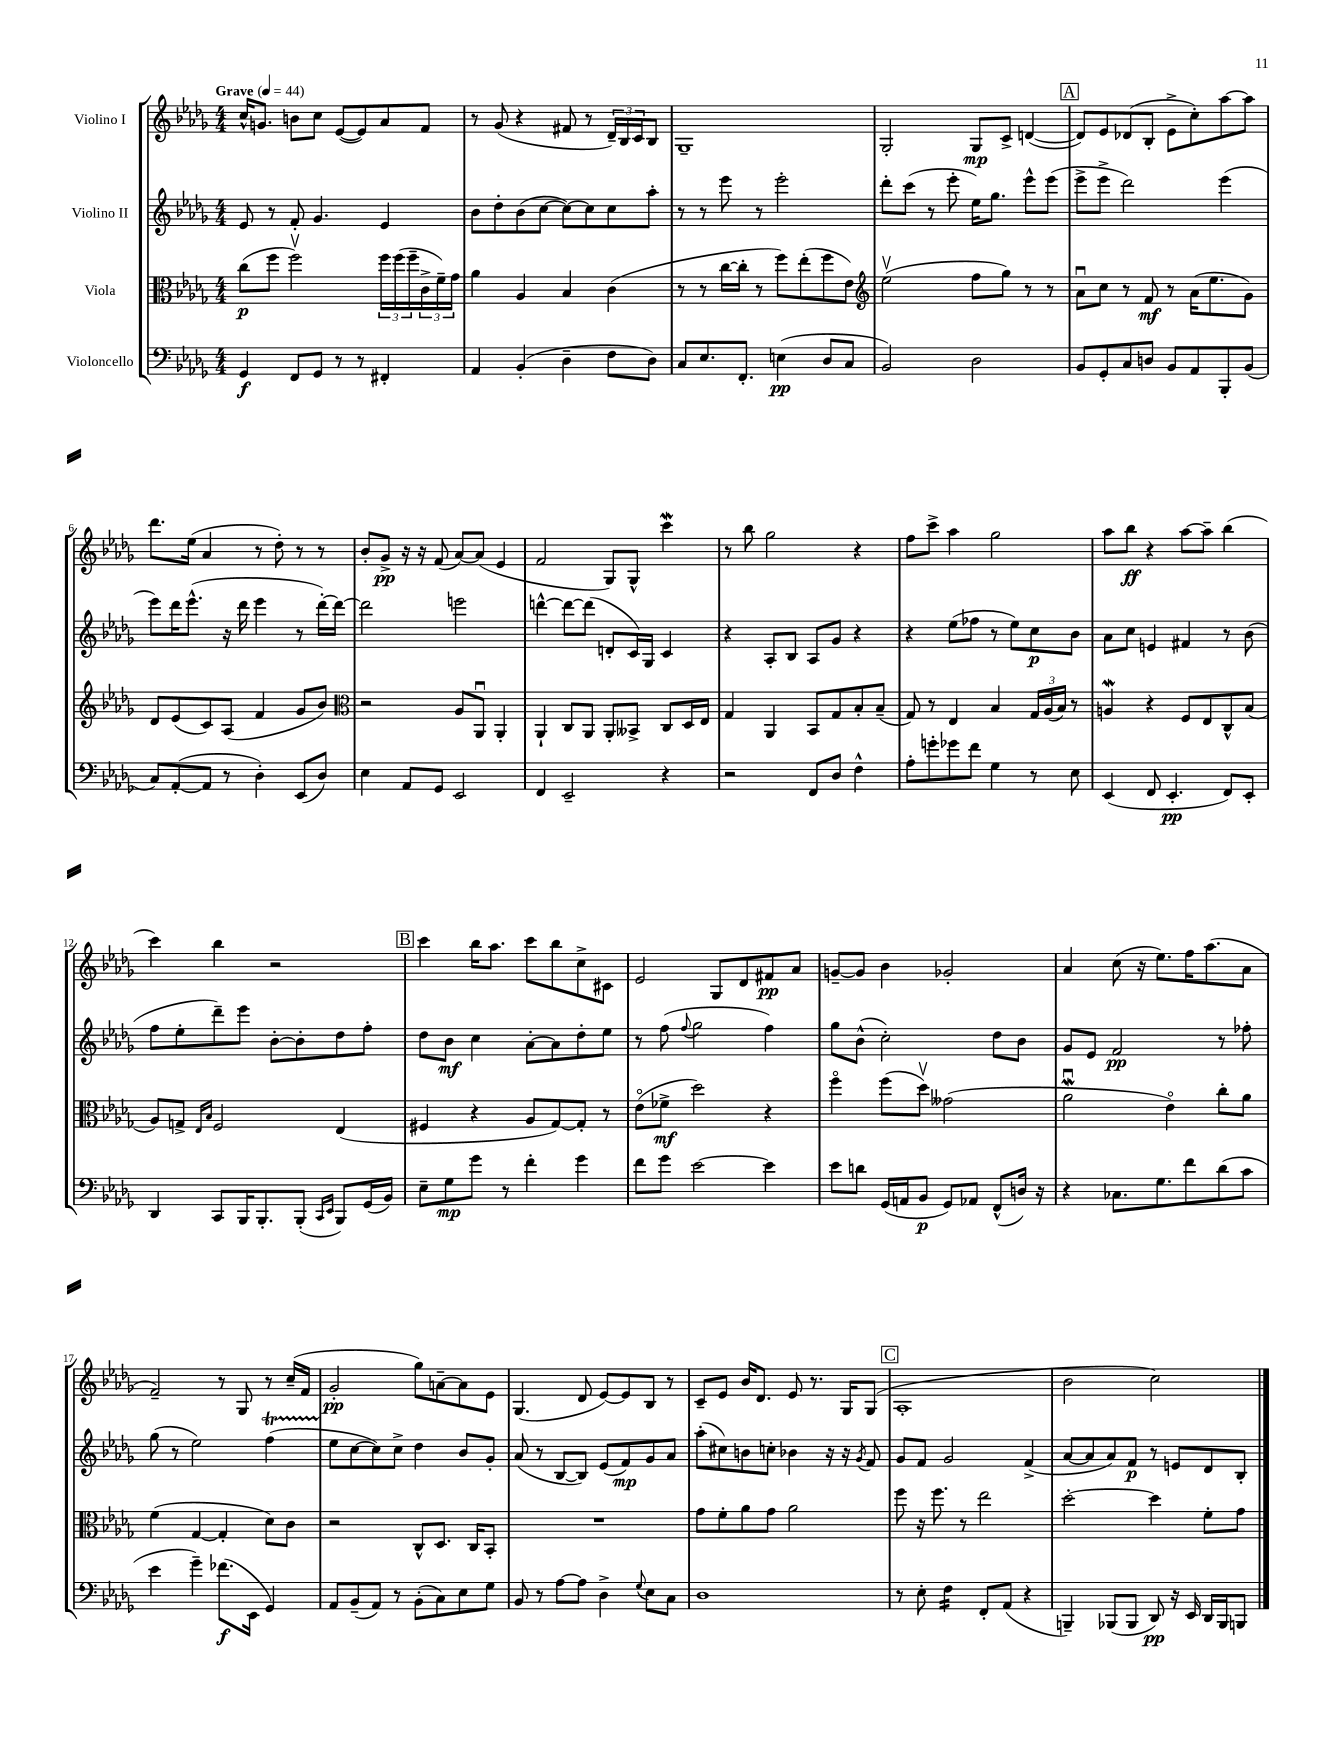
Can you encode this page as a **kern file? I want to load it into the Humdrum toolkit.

**kern	**kern	**kern	**kern
*staff4	*staff3	*staff2	*staff1
*clefF4	*clefC3	*clefG2	*clefG2
*k[b-e-a-d-g-]	*k[b-e-a-d-g-]	*k[b-e-a-d-g-]	*k[b-e-a-d-g-]
*M4/4	*M4/4	*M4/4	*M4/4
*MM44	*MM44	*MM44	*MM44
4GG-	(8cc	8e-	16cc^^
.	.	.	8.g
.	8ff	8r	.
8FF	2ffv)	8f'	8b
8GG-	.	4.g-	8cc
8r	.	.	([8e-
8r	.	.	8e-])
4FF#'	24ff	4e-	8a-
.	(24ff	.	.
.	24ff~	.	.
.	24c^	.	8f
.	24f~)	.	.
.	24g-	.	.
=	=	=	=
4AA-	4a-	8b-	8r
.	.	8dd-'	(8g-
(4BB-'	4A-	(8b-	4r
.	.	[8cc	.
4D-~	4B-	8cc_)	8f#
.	.	8cc]	8r
8F	(4c	8cc	24d-~)
.	.	.	24B-
.	.	.	24c
8D-)	.	8aa-'	8B-
=	=	=	=
8C	8r	8r	1G-~
8.E-	8r	8r	.
.	[16cc	8eee-	.
8.FF'	16cc']	.	.
.	8r	8r	.
(4E	8ff)	2eee-'	.
.	(8ee-'	.	.
8D-	8ff	.	.
8C	8e-)	.	.
=	=	=	=
*	*clefG2	*	*
2BB-)	(2ee-v	8ddd-'	2G-'
.	.	(8ccc	.
.	.	8r	.
.	.	8eee-'	.
2D-	8ff	16ee-)	8G-
.	.	8.gg-	.
.	8gg-)	.	8c^
.	8r	8eee-^^	([4d
.	8r	(8eee-	.
=	=	=	=
8BB-	8a-u	8eee-^	8d])
8GG-'	8cc	8eee-^	8e-
8C	8r	2ddd-)	(8d-
8D	8f	.	8B-'
8BB-	8r	.	8e-^
8AA-	(16a-	.	8cc')
.	8.ee-	.	.
8BBB-'	.	(4eee-	[8aa-
(8BB-	8g-)	.	8aa-]
=	=	=	=
8C)	8d-	8eee-)	8.ddd-
([8AA-'	(8e-	16ddd-	.
.	.	(8.eee-^^	(16ee-
8AA-]	8c)	.	4a-
8r	(8A-	16r	.
.	.	16ddd-	.
4D-')	4f	4eee-	8r
.	.	.	8dd-')
(8EE-	8g-	8r	8r
8D-)	8b-)	[16ddd-')	8r
.	.	16ddd-_	.
=	=	=	=
*	*clefC3	*	*
4E-	2r	2ddd-]	8b-'
.	.	.	8g-^
8AA-	.	.	16r
.	.	.	16r
8GG-	.	.	(8f
2EE-	8A-	2eee	[8a-)
.	8AA-u	.	(8a-]
.	4AA-'	.	4e-
=	=	=	=
4FF	4AA-`	[4ddd^^	2f
2EE-~	8C	8ddd_	.
.	8AA-	(8ddd]	.
.	8AA-'	8d'	8G-)
.	8BB--^	16c)	8G-^^
.	.	16G-	.
4r	8C	4c	4ccc
.	16D-	.	.
.	16E-	.	.
=	=	=	=
2r	4G-	4r	8r
.	.	.	8bb-
.	4AA-	8A-'	2gg-
.	.	8B-	.
8FF	8BB-	8A-	.
8D-	8G-	8g-	.
4F^^	8B-'	4r	4r
.	(8B-~	.	.
=	=	=	=
8A-'	8G-)	4r	8ff
8g'	8r	.	8ccc^
8g-	4E-	(8ee-	4aa-
8f	.	8ff-	.
4G-	4B-	8r	2gg-
.	.	8ee-)	.
8r	24G-	8cc	.
.	(24A-	.	.
.	24B-)	.	.
8E-	8r	8b-	.
=	=	=	=
(4EE-	4A	8a-	8aa-
.	.	8cc	8bb-
8FF	4r	4e	4r
4.EE-'	.	.	.
.	8F	4f#	[8aa-
.	8E-	.	8aa-~]
8FF)	8C^^	8r	(4bb-
8EE-'	(8B-	(8b-	.
=	=	=	=
4DD-	8A-)	8ff	4ccc)
.	8G^	8ee-'	.
.	16qqE-	.	.
.	16qqB-	.	.
8CC	2F	8ddd-~)	4bb-
16BBB-	.	8eee-	.
8.BBB-'	.	.	.
.	.	[8b-'	2r
(8BBB-'	.	8b-']	.
16qqCC	.	.	.
16qqEE-	.	.	.
8BBB-)	(4E-	8dd-	.
(16GG-	.	8ff'	.
16BB-)	.	.	.
=	=	=	=
8E-~	4F#	8dd-	4ccc
8G-	.	8b-	.
8g-	4r	4cc	16bb-
.	.	.	8.aa-
8r	.	.	.
4f'	8A-	[8a-'	8ccc
.	[8G-)	8a-]	8bb-
4g-	8G-']	8dd-'	8cc^
.	8r	8ee-	8c#
=	=	=	=
8f	(8e-o	8r	2e-
8g-	8f-^	(8ff	.
.	.	8qqff	.
[2e-	2dd-)	2gg-	.
.	.	.	8G-
.	.	.	8d-
4e-]	4r	4ff)	8f#
.	.	.	8a-
=	=	=	=
8e-	4ffo	8gg-	[8g~
8d	.	(8b-^^	8g]
(16GG-	(8ff	2cc')	4b-
16AA	.	.	.
8BB-	8dd-v)	.	.
8GG-)	(2g--	.	2g-'
8AA-	.	.	.
(8FF^^	.	8dd-	.
16D)	.	8b-	.
16r	.	.	.
=	=	=	=
4r	2a-u	8g-	4a-
.	.	8e-	.
8.C-	.	2f	(8cc
.	.	.	16r
8.G-	.	.	8.ee-)
.	4e-o)	.	.
8f	.	.	16ff
.	.	.	(8.aa-
(8d-	8cc'	8r	.
8c	8a-	8ff-'	8a-
=	=	=	=
4e-	(4f	(8gg-	2f~)
.	.	8r	.
4g-~)	[4G-	2ee-)	.
(8.f-	4G-']	.	8r
.	.	.	8G-
16EE-	.	.	.
4GG-)	8d-)	(4ff	8r
.	8c	.	(16cc~
.	.	.	16f
=	=	=	=
8AA-	2r	8ee-	2g-'
(8BB-~	.	[8cc	.
8AA-)	.	8cc])	.
8r	.	8cc^	.
(8BB-'	8C^^	4dd-	8gg-)
8C)	8.D-	.	[8a~
8E-	.	8b-	8a]
.	16C	.	.
8G-	8BB-'	8g-'	8e-
=	=	=	=
8BB-	1r	(8a-	(4.G-
8r	.	8r	.
[8A-	.	[8B-	.
8A-]	.	8B-])	8d-
4D-^	.	(8e-	[8e-)
.	.	8f)	8e-]
8qqG-	.	.	.
8E-	.	8g-	8B-
8C	.	8a-	8r
=	=	=	=
1D-	8g-	(8aa-'	8c~
.	8f'	8cc#)	8e-
.	8a-	8b	16b-
.	.	.	8.d-
.	8g-	8cc'	.
.	2a-	4b-	8e-
.	.	.	8.r
.	.	16r	.
.	.	16r	16G-
.	.	8qg-	.
.	.	8f	(8G-
=	=	=	=
8r	8ff	8g-	1A-'
8E-'	16r	8f	.
.	8.ff	.	.
4F	.	2g-	.
.	8r	.	.
8FF'	2ee-	.	.
(8AA-	.	.	.
4r	.	(4f^	.
=	=	=	=
4BBB~)	[2dd-'	[8a-	2b-
.	.	8a-]	.
(8BBB-	.	8a-)	.
8BBB-	.	8f	.
8DD-)	4dd-]	8r	2cc)
16r	.	8e	.
16EE-	.	.	.
16DD-	8f'	8d-	.
16BBB-	.	.	.
8BBB	8g-	8B-'	.
==	==	==	==
*-	*-	*-	*-
